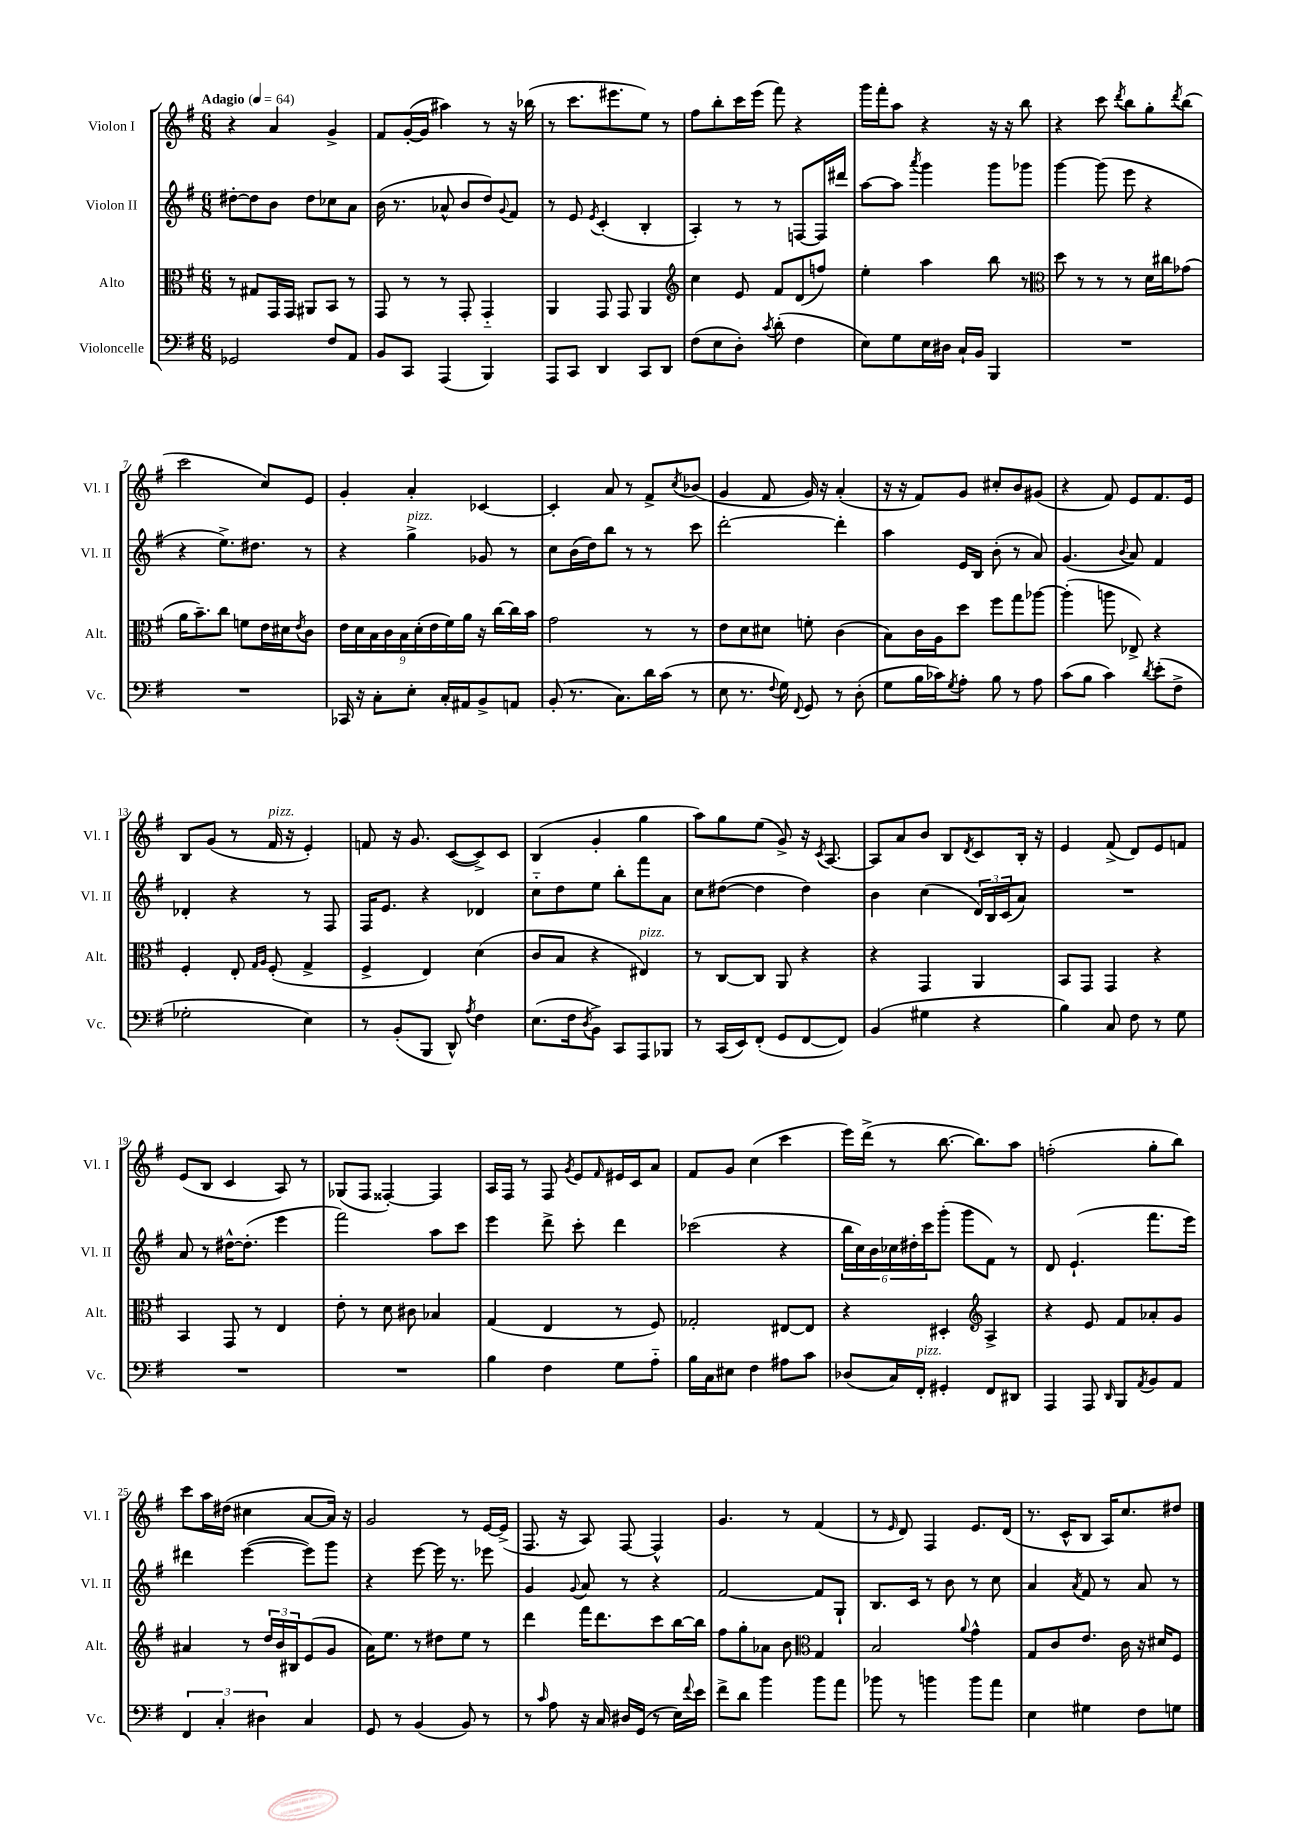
<<
\new StaffGroup <<
\new Staff = "s0" \with { instrumentName = "Violon I" shortInstrumentName = "Vl. I" } {
    \clef treble \key g \major \numericTimeSignature \time 6/8 \tempo "Adagio" 4 = 64
    r4 a'4 g'4-> |
    fis'8 g'16~-.( g'16 ais''4) r8 r16 bes''16( |
    r8 c'''8. eis'''8. e''8) r8 |
    fis''8 b''8-. c'''16 e'''16( fis'''8) r4 |
    g'''16 fis'''16-. a''8 r4 r16 r16 b''8 |
    r4 c'''8 \acciaccatura { d'''8 } b''8 g''8-. \acciaccatura { d'''8 } b''8( |
    c'''2 c''8) e'8 |
    g'4-. a'4-. ces'4~ |
    ces'4-. a'8 r8 fis'8-> \acciaccatura { c''8 } bes'8( |
    g'4 fis'8 g'16) r16 a'4-.( |
    r16 r16 fis'8) g'8 cis''8-. b'8 gis'8( |
    r4 fis'8) e'8 fis'8. e'16 |
    b8 g'8( r8 fis'16^\markup { \italic "pizz." } r16 e'4-.) |
    f'8 r16 g'8. c'8~( c'8->) c'8 |
    b4( g'4-. g''4 |
    a''8) g''8 e''8( g'8->) r16 \acciaccatura { c'8 } a8.~ |
    a8 a'8 b'8 b8 \acciaccatura { d'8 } c'8 b16-. r16 |
    e'4 fis'8->( d'8) e'8 f'8 |
    e'8( b8 c'4 a8) r8 |
    ges8( fis8 fisis4~-.) fisis4 |
    a16 fis16 r8 fis8 \acciaccatura { g'8 } e'8 \grace { fis'16 } eis'16 c'16 a'8 |
    fis'8 g'8 c''4( c'''4 |
    e'''16) d'''16->( r8 b''8.~ b''8.) a''8 |
    f''2-.( g''8-. b''8) |
    c'''8 a''16 dis''16( cis''4 a'8~ a'16) r16 |
    g'2 r8 e'16~ e'16->( |
    fis8. r16 a8) fis8~ fis4-^ |
    g'4. r8 fis'4( |
    r8 \grace { e'16 } d'8) fis4 e'8. d'16( |
    r8. c'16-^ b8 a16) c''8. dis''8 \bar "|." |
}
\new Staff = "s1" \with { instrumentName = "Violon II" shortInstrumentName = "Vl. II" } {
    \clef treble \key g \major \numericTimeSignature \time 6/8
    dis''8~-. dis''8 b'8 dis''8 ces''8 a'8 |
    b'16( r8. aes'8-^ b'8 d''8) \appoggiatura { g'8 } fis'8 |
    r8 e'8 \acciaccatura { e'8 } c'4-.( b4-. |
    a4-.) r8 r8 f8~ f16 dis'''16 |
    a''8~ a''8 \acciaccatura { a'''8 } g'''4 g'''8 ges'''8 |
    g'''4~ g'''8( e'''8 r4 |
    r4 e''8.->) dis''8. r8 |
    r4 g''4->^\markup { \italic "pizz." } ges'8 r8 |
    c''8 b'16( d''16) b''8 r8 r8 c'''8 |
    d'''2~-. d'''4-. |
    a''4 e'16 b16 b'8-.( r8 a'8) |
    g'4.( \appoggiatura { b'8 } a'8) fis'4 |
    des'4-. r4 r8 fis8 |
    fis16 e'8. r4 des'4 |
    c''8-_ d''8 e''8 b''8-. fis'''8 a'8 |
    c''8 dis''8~( dis''4 dis''4) |
    b'4 c''4( \tuplet 3/2 { d'16) b16 c'16( } a'8) |
    R2. |
    a'8 r8 dis''16~-^ dis''8.-.( e'''4 |
    fis'''2) a''8 c'''8 |
    e'''4 d'''8-> c'''8-. d'''4 |
    ces'''2( r4 |
    \tuplet 6/4 { b''16 c''16) b'16 ces''16 dis''16-. c'''16 } g'''8-.( g'''8 fis'8) r8 |
    d'8 e'4.-!( fis'''8. e'''16) |
    dis'''4 e'''4~( e'''8) g'''8 |
    r4 e'''8~ e'''16 r8. ees'''8 |
    g'4 \appoggiatura { g'8 } a'8 r8 r4 |
    fis'2~ fis'8 g8-! |
    b8. c'16 r8 b'8 r8 c''8 |
    a'4 \acciaccatura { a'8 } fis'8 r8 a'8 r8 \bar "|." |
}
\new Staff = "s2" \with { instrumentName = "Alto" shortInstrumentName = "Alt." } {
    \clef alto \key g \major \numericTimeSignature \time 6/8
    r8 gis8 g,16 g,16 ais,8 b,8 r8 |
    g,8 r8 r8 g,8-. g,4-_ |
    a,4 g,8 g,8 a,4 |
    \clef treble c''4 e'8 fis'8 d'8( f''8) |
    e''4-. a''4 b''8 r8 |
    \clef alto d''8 r8 r8 r8 d'16 cis''16 ges'8( |
    a'16 b'8.--) c''8 f'8 e'16 dis'16 \acciaccatura { e'8 } c'8 |
    \tuplet 9/8 { e'16 d'16 b16 c'16 b16 d'16-.( e'16 fis'16) a'16 } r16 c''16~ c''16 b'16 |
    g'2 r8 r8 |
    e'8 d'8 dis'8 f'8-. c'4( |
    b8) c'16 a16 d''8 fis''8 g''8 aes''8~ |
    aes''4-.( a''8 ees8->) r4 |
    fis4-. e8-. \grace { g16 a16 } fis8-.( g4-> |
    fis4-> e4) d'4( |
    c'8 b8 r4 eis4^\markup { \italic "pizz." }) |
    r8 c8~ c8 a,8 r4 |
    r4 g,4 a,4 |
    b,8 g,8 g,4 r4 |
    b,4 g,8 r8 e4 |
    e'8-. r8 d'8 cis'8 bes4 |
    g4( e4 r8 fis8) |
    ges2-. eis8~ eis8 |
    r4 dis4-. \clef treble a4-> |
    r4 e'8 fis'8 aes'8-. g'8 |
    ais'4 r8 \tuplet 3/2 { d''16 b'16 bis16 } e'8( g'8 |
    a'16) e''8. r8 dis''8 e''8 r8 |
    d'''4 fis'''16 d'''8. c'''8 b''16~ b''16 |
    fis''8 g''8-. aes'8 b'8 \clef alto g4 |
    b2 \appoggiatura { a'8 } g'4-^ |
    g8 c'8 e'8. c'16 r16 dis'16 fis8 \bar "|." |
}
\new Staff = "s3" \with { instrumentName = "Violoncelle" shortInstrumentName = "Vc." } {
    \clef bass \key g \major \numericTimeSignature \time 6/8
    ges,2 fis8 a,8 |
    b,8 c,8 a,,4( b,,4) |
    a,,8 c,8 d,4 c,8 d,8 |
    fis8( e8 d8-.) \acciaccatura { c'8 } d'8-.( fis4 |
    e8) g8 e16 dis16 c16-! b,16 b,,4 |
    R2. |
    R2. |
    ces,16 r16 c8-. e8-. c16-. ais,16 b,8-> a,8 |
    b,8-.( r8. c8.) d'16 c'16( r8 |
    e8 r8. \appoggiatura { fis8 } g16) \appoggiatura { fis,8 } g,8 r8 d8-.( |
    g8 b16 ces'16) \acciaccatura { g8 } a8-. b8 r8 a8 |
    c'8( b8 c'4) \acciaccatura { d'8 } e'8-.( fis8-> |
    ges2-. e4) |
    r8 b,8-.( b,,8 d,8-^) \acciaccatura { a8 } fis4 |
    e8.( fis16 \acciaccatura { d8 } b,8->) c,8 a,,8 bes,,8 |
    r8 c,16( e,16) fis,8-.( g,8 fis,8~ fis,8) |
    b,4( gis4 r4 |
    b4) c8 fis8 r8 g8 |
    R2. |
    R2. |
    b4 fis4 g8 a8-_ |
    b16 c16 eis8 fis4 ais8 c'8 |
    des8( c16) fis,16-.^\markup { \italic "pizz." } gis,4-. fis,8 dis,8 |
    a,,4 a,,8 \grace { d,16 } b,,8 \acciaccatura { a,8 } b,8 a,8 |
    \tuplet 3/2 { fis,4 c4-. dis4 } c4 |
    g,8 r8 b,4( b,8) r8 |
    r8 \grace { c'16 } a8 r16 c16 dis16 g,16( r8 e16) \appoggiatura { fis'8 } e'16 |
    fis'8-> d'8 b'4 b'8 a'8 |
    bes'8 r8 b'4 b'8 a'8 |
    e4 gis4 fis8 g8 \bar "|." |
}
>>
>>
